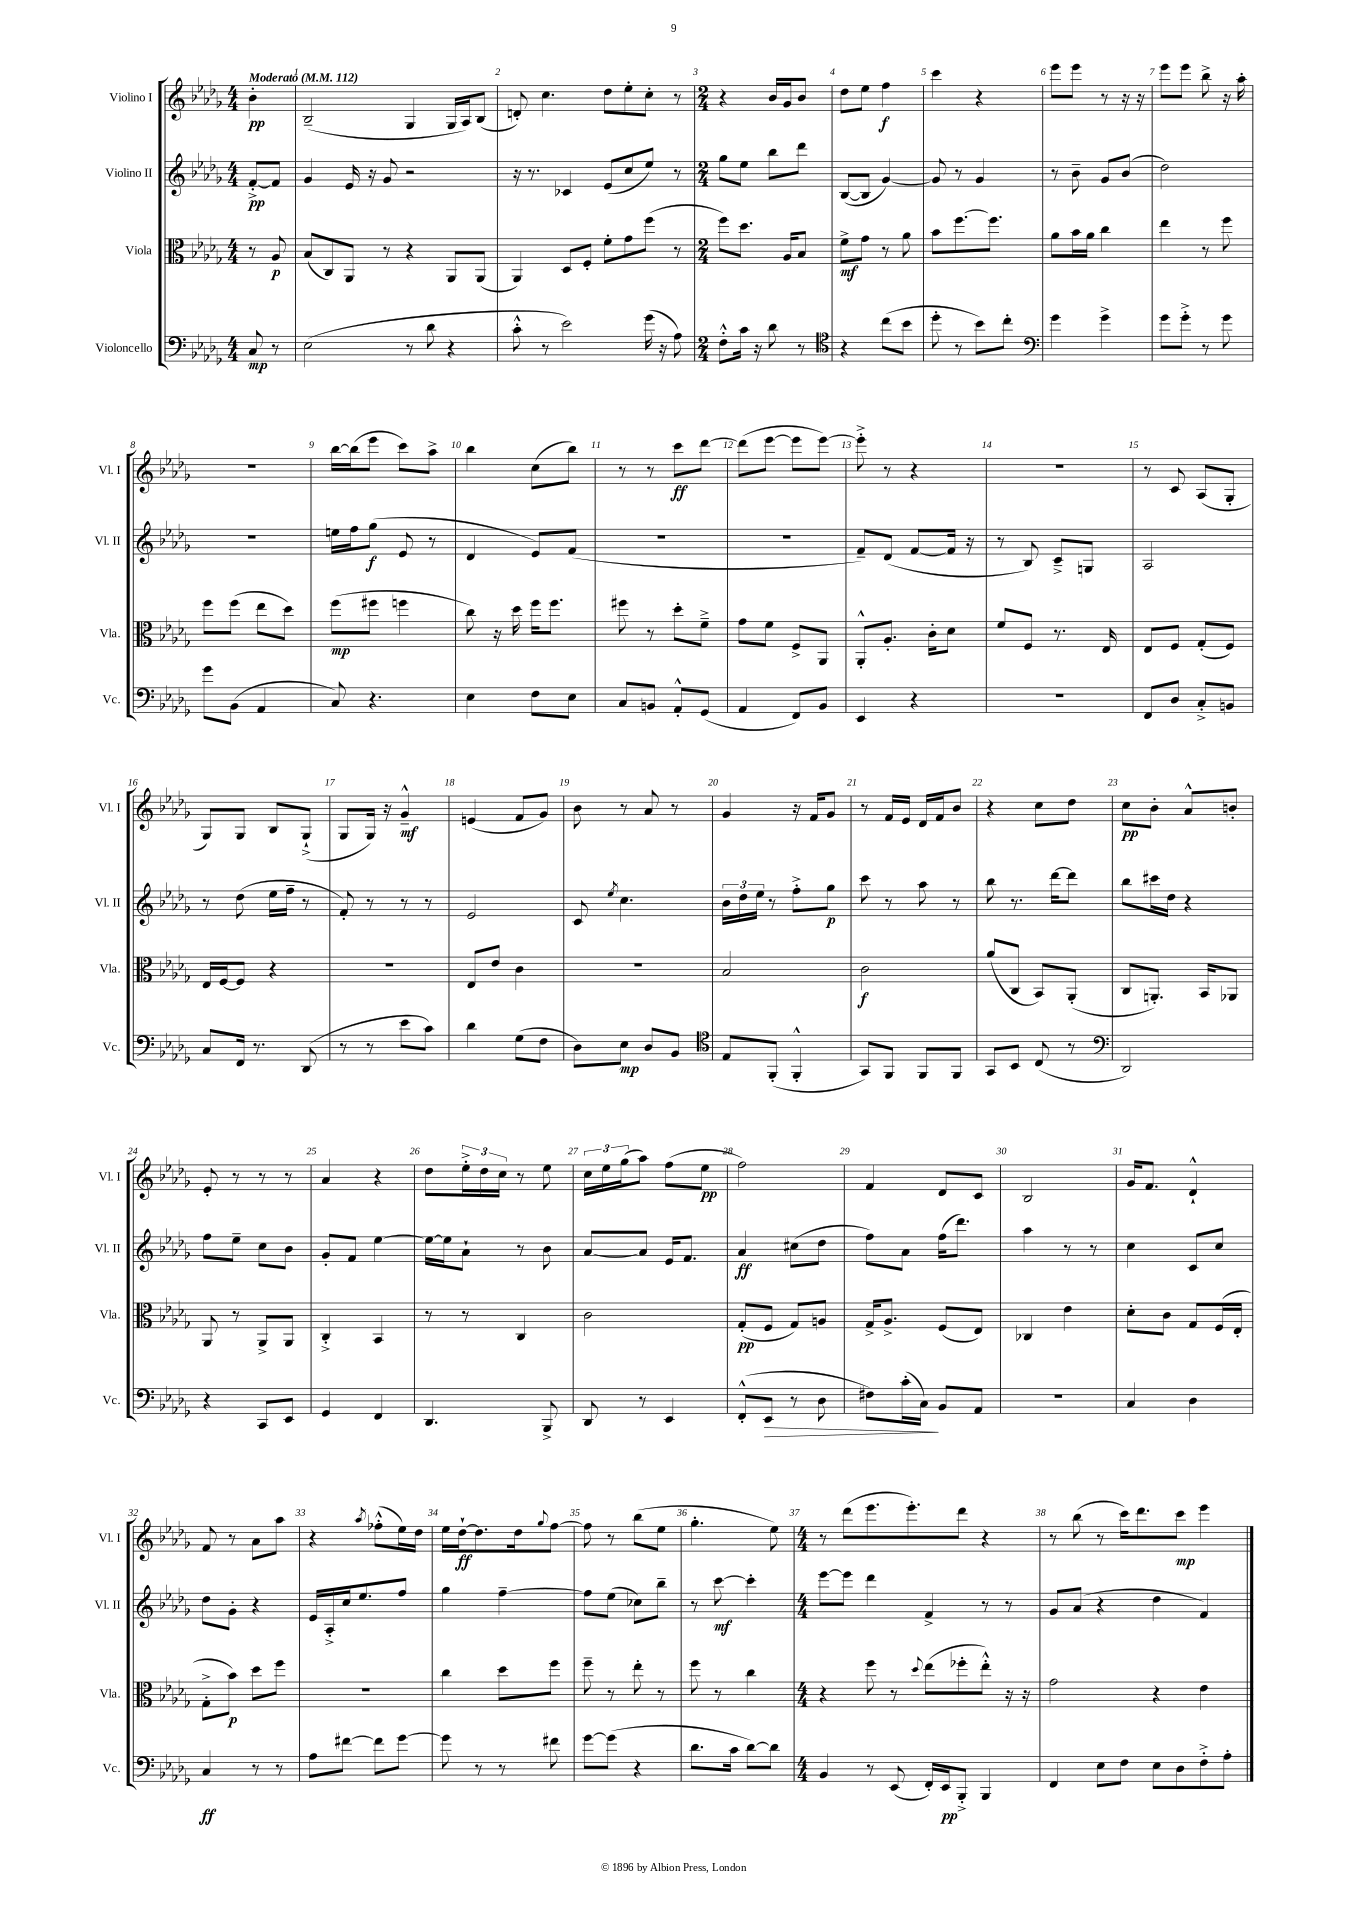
<<
\new StaffGroup <<
\new Staff = "s0" \with { instrumentName = "Violino I" shortInstrumentName = "Vl. I" } {
    \clef treble \key des \major \numericTimeSignature \time 4/4 \partial 4 \tempo "Moderato" 4 = 112
    bes'4-.\pp |
    bes2--( ges4 ges16 aes16) bes8( |
    d'8-.) c''4. des''8 ees''8-. c''8-. r8 |
    \numericTimeSignature \time 2/4 r4 bes'16 ges'16 bes'8 |
    des''8 ees''8 f''4\f |
    c'''4 r4 |
    ees'''8 ees'''8 r8 r16 r16 |
    ees'''8 ees'''8 bes''8-> r16 aes''16-. |
    r2 |
    bes''16~ bes''16( ees'''8 c'''8) aes''8-> |
    bes''4 c''8( bes''8) |
    r8 r8 c'''8\ff des'''8~ |
    des'''8( ees'''8~ ees'''8 ees'''8~) |
    ees'''8-.-> r8 r4 |
    r2 |
    r8 c'8 aes8( ges8-. |
    ges8) ges8 bes8 ges8-!->( |
    ges8 ges16) r16 ges'4---^\mf |
    e'4( f'8 ges'8) |
    bes'8 r8 aes'8 r8 |
    ges'4 r16 f'16 ges'8 |
    r8 f'16 ees'16 des'16 f'16 bes'8 |
    r4 c''8 des''8 |
    c''8\pp bes'8-. aes'8-^ b'8-. |
    ees'8-. r8 r8 r8 |
    aes'4 r4 |
    des''8 \tuplet 3/2 { ees''16-.-> des''16 c''16 } r8 ees''8 |
    \tuplet 3/2 { c''16 ees''16 ges''16( } aes''8) f''8( ees''8\pp |
    f''2) |
    f'4 des'8 c'8 |
    bes2 |
    ges'16 f'8. des'4-!-^ |
    f'8 r8 aes'8 aes''8 |
    r4 \acciaccatura { aes''8 } fes''8-.-^( ees''16) des''16 |
    ees''16 des''16~-!\ff des''8. des''16 \appoggiatura { ges''8 } f''8~ |
    f''8 r8 bes''8( ees''8 |
    ges''4.-. ees''8) |
    \numericTimeSignature \time 4/4 r8 des'''8( ees'''8. ees'''8.-.) des'''8 r4 |
    r8 bes''8( r8 c'''16) des'''8. c'''8\mp ees'''4 \bar "|." |
}
\new Staff = "s1" \with { instrumentName = "Violino II" shortInstrumentName = "Vl. II" } {
    \clef treble \key des \major \numericTimeSignature \time 4/4 \partial 4
    f'8~-.->\pp f'8 |
    ges'4 ees'16 r16 ges'8 r2 |
    r16 r8. ces'4 ees'8( c''8 ees''8) r8 |
    \numericTimeSignature \time 2/4 ges''8 ees''8 bes''8 des'''8 |
    bes8~( bes8 ges'4~) |
    ges'8 r8 ges'4 |
    r8 bes'8-- ges'8 bes'8( |
    des''2) |
    r2 |
    e''16 f''16 ges''8\f( ees'8 r8 |
    des'4 ees'8) f'8( |
    R2 |
    R2 |
    f'8--) des'8( f'8~ f'16 r16 |
    r8 bes8) c'8---> g8 |
    aes2 |
    r8 des''8( ees''16 f''16-- r8 |
    f'8-.) r8 r8 r8 |
    ees'2 |
    c'8 \acciaccatura { ees''8 } c''4. |
    \tuplet 3/2 { bes'16 des''16 ees''16 } r8 f''8-.-> ges''8\p |
    c'''8 r8 aes''8 r8 |
    bes''8 r8. des'''16~ des'''8 |
    bes''8 cis'''16 des''16 r4 |
    f''8 ees''8-- c''8 bes'8 |
    ges'8-. f'8 ees''4~ |
    ees''16~ ees''16 aes'8-! r8 bes'8 |
    aes'8~ aes'8 ees'16 f'8. |
    aes'4\ff cis''8( des''8 |
    f''8) aes'8 f''16( des'''8.) |
    aes''4 r8 r8 |
    c''4 c'8 c''8 |
    des''8 ges'8-. r4 |
    ees'16 aes16-.-> c''16 ees''8. f''8 |
    ges''4 f''4~-- |
    f''8 ees''8( ces''8) bes''8-- |
    r8 c'''8~\mf c'''4-. |
    \numericTimeSignature \time 4/4 ees'''8~ ees'''8 des'''4 f'4-> r8 r8 |
    ges'8 aes'8( r4 des''4 f'4) \bar "|." |
}
\new Staff = "s2" \with { instrumentName = "Viola" shortInstrumentName = "Vla." } {
    \clef alto \key des \major \numericTimeSignature \time 4/4 \partial 4
    r8 aes8\p |
    bes8( c8) aes,8 r8 r4 aes,8 aes,8( |
    aes,4) des8 f8-. f'8-. ges'8 f''8( r8 |
    \numericTimeSignature \time 2/4 f''8) des''8. aes16 bes8 |
    f'8->\mf ges'8 r8 aes'8 |
    bes'8 f''8.~ f''8. |
    aes'8 bes'16 aes'16 c''4 |
    ees''4 r8 f''8 |
    f''8 f''8( ees''8 des''8) |
    f''8\mp( fis''8 f''4 |
    c''8) r16 des''16 f''16 f''8. |
    fis''8 r8 des''8-. f'8---> |
    ges'8 f'8 f8-> aes,8 |
    aes,8-.-^ aes8.-. c'16-. des'8 |
    f'8 f8 r8. ees16 |
    ees8 f8 ges8-.( f8) |
    ees16 f16~ f8 r4 |
    r2 |
    ees8 ees'8 c'4 |
    r2 |
    bes2 |
    c'2\f |
    aes'8( c8 bes,8) aes,8-.( |
    c8 a,8.-.) bes,16 aes,8 |
    aes,8 r8 aes,8-> aes,8 |
    c4-.-> bes,4 |
    r8 r8 c4 |
    c'2 |
    ges8-.\pp( f8 ges8) a8 |
    ges16-> aes8.-> f8( ees8) |
    ces4 ees'4 |
    des'8-. c'8 ges8 f16( ees16-. |
    ges8-.-> bes'8\p) des''8 f''8 |
    R2 |
    c''4 des''8 f''8 |
    f''8-- r8 ees''8-. r8 |
    f''8 r8 c''4 |
    \numericTimeSignature \time 4/4 r4 f''8 r8 \appoggiatura { des''8 } ees''8( fes''8-. ees''8-.-^) r16 r16 |
    ges'2 r4 ees'4 \bar "|." |
}
\new Staff = "s3" \with { instrumentName = "Violoncello" shortInstrumentName = "Vc." } {
    \clef bass \key des \major \numericTimeSignature \time 4/4 \partial 4
    c8\mp r8 |
    ees2( r8 des'8 r4 |
    c'8-.-^ r8 ees'2) ges'16( r16 aes8) |
    \numericTimeSignature \time 2/4 f8-.-^ c'16 r16 des'8 r8 |
    \clef tenor r4 c''8( bes'8 |
    des''8-. r8 bes'8) c''8-. |
    \clef bass ges'4 ges'4-> |
    ges'8 ges'8-.-> r8 ges'8 |
    ges'8 bes,8( aes,4 |
    c8) r4. |
    ees4 f8 ees8 |
    c8 b,8 aes,8-.-^ ges,8( |
    aes,4 f,8) bes,8 |
    ees,4 r4 |
    R2 |
    f,8 des8 c8-.-> b,8 |
    c8 f,16 r8. des,8( |
    r8 r8 ees'8 c'8) |
    des'4 ges8( f8 |
    des8) ees8\mp des8 bes,8 |
    \clef tenor ees8 f,8-.( f,4-.-^ |
    ges,8) f,8 f,8 f,8 |
    ges,8 bes,8 c8( r8 |
    \clef bass des,2) |
    r4 c,8 ees,8 |
    ges,4 f,4 |
    des,4. bes,,8-> |
    des,8 r8 ees,4 |
    f,8-.-^( ees,8\> r8 des8 |
    fis8) c'16-.( c16\!) bes,8 aes,8 |
    r2 |
    c4 des4 |
    c4\ff r8 r8 |
    aes8 fis'8~ fis'8 ges'8~ |
    ges'8 r8 r8 fis'8 |
    ges'8~ ges'8( r4 |
    des'8. c'16 des'8~) des'8 |
    \numericTimeSignature \time 4/4 bes,4 r8 ees,8( f,16-.) ees,16\pp bes,,8-.-> bes,,4 |
    f,4 ees8 f8 ees8 des8 f8-.-> aes8-. \bar "|." |
}
>>
>>
\layout { \context { \Score \override BarNumber.break-visibility = ##(#f #t #t) barNumberVisibility = #all-bar-numbers-visible } }
